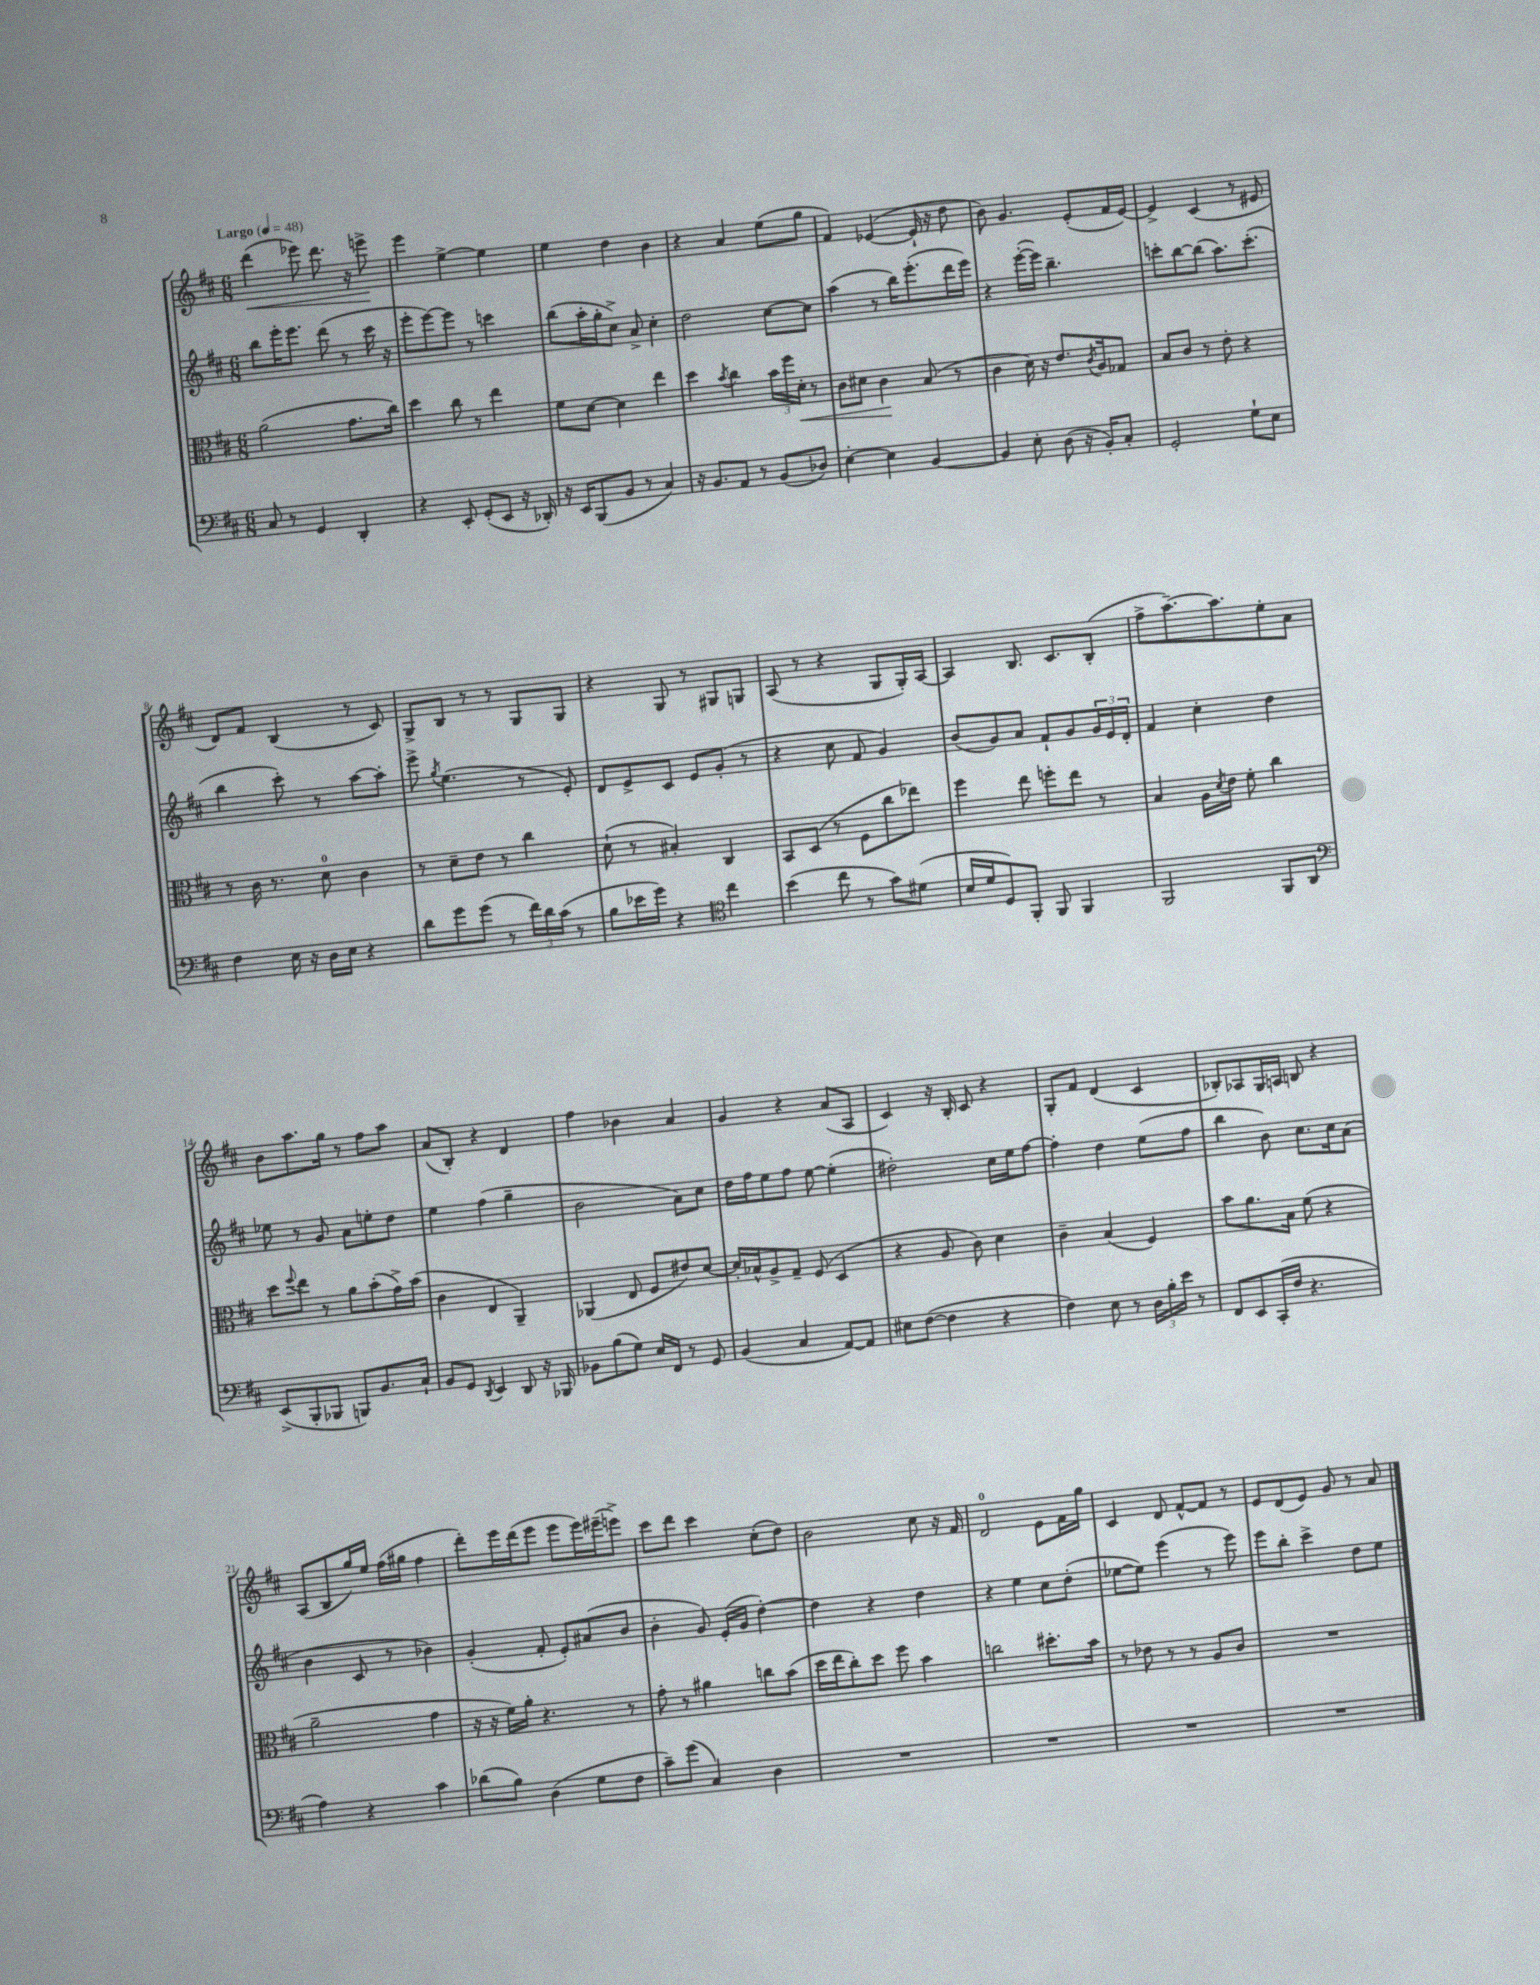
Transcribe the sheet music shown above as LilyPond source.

<<
\new StaffGroup <<
\new Staff = "s0" {
    \clef treble \key d \major \numericTimeSignature \time 6/8 \tempo "Largo" 4 = 48
    d'''4\<( ees'''8) d'''8. r16 e'''8->\! |
    e'''4 e''4~-> e''4 |
    e''4 d''4 b'4 |
    r4 a'4 e''8( g''8 |
    fis'4) ees'4~( ees'16-! r16 d''8 |
    b'8) g'4. e'8-.( fis'16 e'16~) |
    e'4-> cis'4( r8 eis'8 |
    d'8) fis'8 b4( r8 cis'8) |
    g8-> b8 r8 r8 g8 g8 |
    r4 g8 r8 gis8 g8 |
    a8( r8 r4 g8 g16-.) a16~ |
    a4 b8. cis'8. b8-.( |
    fis''8-> a''8.~--) a''8. e''8-. a'8 |
    b'8 a''8. g''16 r8 fis''8 a''8 |
    a'8( b8-.) r4 d'4 |
    fis''4 bes'4 a'4 |
    g'4 r4 a'8( a8 |
    cis'4) r16 b16-. cis'8 r4 |
    g8-. fis'8 d'4( cis'4 |
    bes8-.) aes8 g16 a16 b8 r4 |
    a8( b8 g''16) e''16 fis''16( gis''16 fis''4 |
    d'''8-.) e'''16 d'''16( e'''8 e'''8 e'''16) eis'''16--( e'''8->) |
    cis'''8 d'''8 cis'''4 cis''8-.( d''8) |
    b'2 cis''8 r16 fis'16 |
    d'2-0 e'8 fis'16 g''16 |
    cis'4 d'8 fis'8~-^ fis'8 r8 |
    e'8 d'8( e'8) g'8 r8 a'8 \bar "|." |
}
\new Staff = "s1" {
    \clef treble \key d \major \numericTimeSignature \time 6/8
    b''8 e'''16-. e'''8. d'''8( r8 cis'''16 r16 |
    e'''8-. e'''8~) e'''8 r8 c'''4 |
    b''8( a''16-. g''16-. cis''8->) a'8-> cis''4-. |
    d''2 cis''8~ cis''8 |
    a''4( r8 b''16) e'''8.-.( d'''16 e'''16) |
    r4 e'''16~-.( e'''16) b''4.-- |
    c'''8-. b''8~ b''8( a''8.) c'''8.-.( |
    b''4 cis'''8-.) r8 a''8~ a''8-. |
    e'''8-> \acciaccatura { g''8 } e''4.( r8 e'8-.) |
    d'8 e'8-> cis'8 e'8 g'8-.( r8 |
    r4 cis''8 fis'8 g'4) |
    b'8( g'8) a'8 fis'8-! g'8 \tuplet 3/2 { g'16 e'16 d'16-. } |
    fis'4 cis''4-. d''4 |
    ees''8 r8 g'8 a'8 e''8-. d''8 |
    e''4 fis''4( g''4-- |
    b'2 a'8) cis''8 |
    d''16 fis''16 e''8 fis''8 e''8~ e''4-.( |
    dis''2-.) cis''16 e''16 fis''8~ |
    fis''4-. d''4 e''8( fis''8 |
    b''4 b'8) cis''8. cis''16 a'8( |
    b'4 cis'8 r8 bes'4) |
    g'4-.( fis'8-. e'8-.) ais'8( b'8 |
    b'4-. g'8) e'16-.( g'16 d''4~-.) |
    d''4 r4 d''4 |
    r4 e''4 cis''8 d''8-.( |
    ees''8~ ees''8) e'''4( r8 e'''8) |
    e'''8 b''8-. cis'''4-> d''8 e''8 \bar "|." |
}
\new Staff = "s2" {
    \clef alto \key d \major \numericTimeSignature \time 6/8
    a'2( g'8. cis''16) |
    d''4 cis''8 r8 e''4 |
    fis'8 d'8~ d'4 e''4 |
    d''4 \acciaccatura { b'8 } cis''4 \tuplet 3/2 { b'16 fis''16 d'16-.\< } r8 |
    cis'8 dis'8 cis'4\! b8( r8 |
    cis'4 d'16) r16 e'8. \acciaccatura { cis'8 } a16 ges8 |
    b8 cis'8 r8 e'8-. r4 |
    r8 cis'16 r8. d'8-0 cis'4 |
    r8 d'8-- e'8 r8 cis''4 |
    d'8-!( r8 bis4-.) cis4 |
    b,8 d8( r8 fis8 cis''8 ees''8) |
    fis''4 e''8 f''8-. e''8 r8 |
    b4 a16 \acciaccatura { d'8 } e'16 fis'8-. cis''4 |
    d''8 \appoggiatura { fis''8 } e''8 r8 a'8 b'8-.( g'16->) b'16( |
    cis'4 e4 a,4--) |
    aes,4( e8 fis8 eis'8) d'8~ |
    d'16-. bes16-^ a8-> g8-- fis8( d4 |
    r4 a8 cis'8) d'4 |
    cis'4-- b4( fis4) |
    b'8 a'8. b16 fis'8( r4 |
    a'2-- g'4 |
    r16 r16 fis'16) a'16-. r4. r8 |
    g'8-. r8 ais'4 c''8 b'8( |
    d''16 e''16 cis''8-.) d''8 fis''8 b'4 |
    c''2 dis''8.-. b'16 |
    r8 ees'8 r8 r8 a8 cis'8 |
    R2. \bar "|." |
}
\new Staff = "s3" {
    \clef bass \key d \major \numericTimeSignature \time 6/8
    cis8 r8 g,4 d,4-. |
    r4 e,8-. g,8-.( e,8 r16 des,16-.) |
    r16 e,16 b,,8( b,8 r8 cis4) |
    r16 b,8. a,8 r8 b,8( des8) |
    e4~-. e4 b,4~ |
    b,4 e8-. d8( r16 b,16-.) cis8-. |
    g,2-. g8-! e8 |
    fis4 e16 r16 d16 e16 r4 |
    d'8 g'8 g'8( r8 \tuplet 3/2 { fis'16) d'16 cis'16( } r8 |
    b8 ees'16 g'16) r4 \clef tenor cis''4 |
    b'4( cis''8 r8 g'8) dis'8( |
    b16 d'16 d8) fis,8-. fis,8 fis,4 |
    fis,2 fis,8 a,8 |
    \clef bass e,8->( b,,8-. bes,,8 b,,8) b,8. cis16-! |
    b,8 g,8 \acciaccatura { d,8 } e,4 d,8 r16 bes,,16 |
    bes,8 b8( g8) e16 fis,16 r8 g,8 |
    b,4( cis4 a,8~) a,8 |
    eis8 fis8~( fis4 r4 |
    fis4) e8 r8 \tuplet 3/2 { d16 b16-. e'16 } r8 |
    fis,8 e,8 cis,16-.( fis16 r4. |
    a4) r4 cis'4 |
    des'8( b8) d4( g8 fis8 |
    cis'8--) g'8( cis4) d4 |
    R2. |
    R2. |
    R2. |
    R2. \bar "|." |
}
>>
>>
